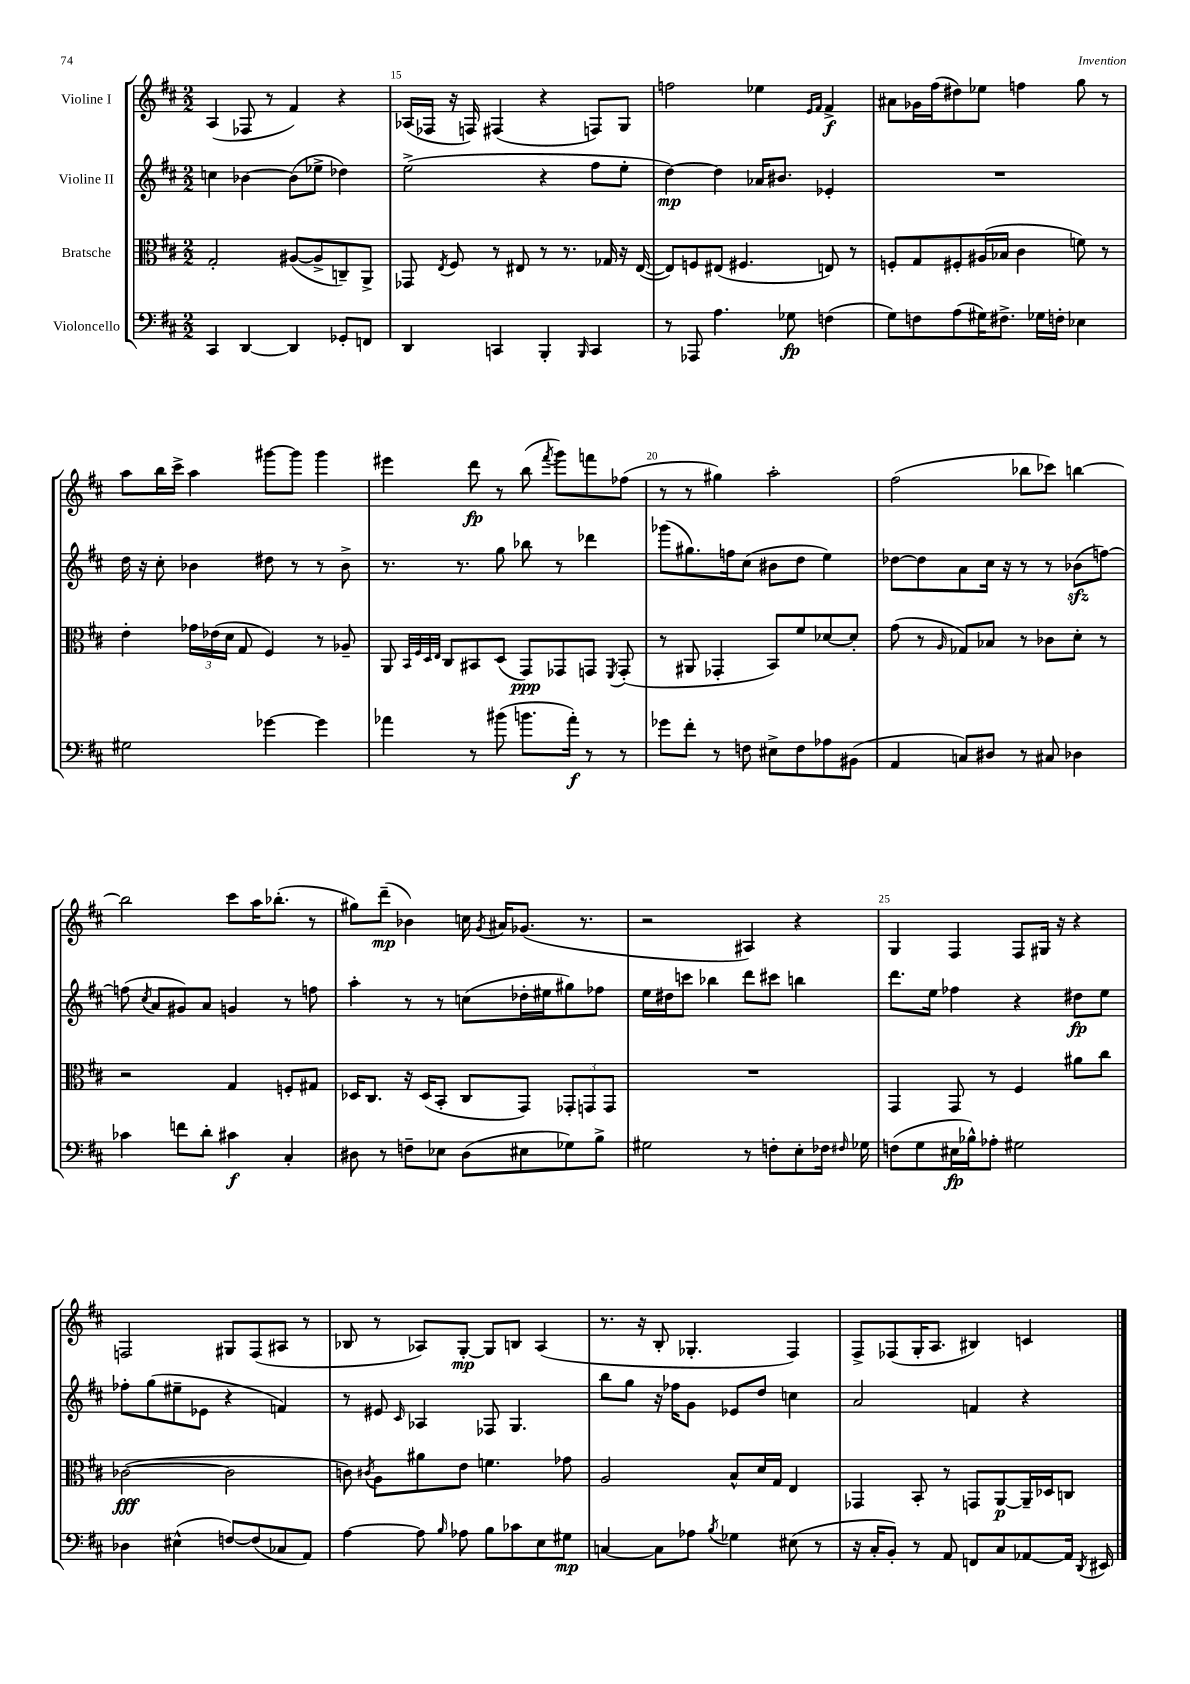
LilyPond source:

<<
\new StaffGroup <<
\new Staff = "s0" \with { instrumentName = "Violine I" } {
    \clef treble \key d \major \numericTimeSignature \time 2/2
    \autoBeamOff a4( fes8 r8 fis'4) r4 |
    aes16[( fes16] r16 f16) fis4( r4 f8[) g8] |
    f''2 ees''4 \grace { e'16[ fis'16] } fis'4->\f |
    ais'8[ ges'16 fis''16( dis''8) ees''8] f''4 g''8 r8 |
    a''8[ b''16 cis'''16]-> a''4 gis'''8[~ gis'''8] gis'''4 |
    eis'''4 d'''8\fp r8 b''8( \acciaccatura { fis'''8 } g'''8[) f'''8 fes''8]( |
    r8 r8 gis''4) a''2-. |
    fis''2( bes''8[ ces'''8]) b''4~ |
    b''2 cis'''8[ a''16 bes''8.]-.( r8 |
    gis''8[) d'''8]--\mp( bes'4) c''16 \acciaccatura { g'8 } ais'16[ ges'8.]( r8. |
    r2 ais4) r4 |
    g4 fis4 fis8[ gis16] r16 r4 |
    f2 gis8[ f8( ais8] r8 |
    bes8 r8 aes8[) g8]~-.\mp g8[ b8] aes4( |
    r8. r16 b8-. ges4.-. fis4) |
    fis8[-> fes8( g16-. a8.] bis4) c'4 \bar "|." |
}
\new Staff = "s1" \with { instrumentName = "Violine II" } {
    \clef treble \key d \major \numericTimeSignature \time 2/2
    \autoBeamOff c''4 bes'4~ bes'8[( ees''8]-> des''4) |
    e''2->( r4 fis''8[ e''8]-. |
    d''4~\mp) d''4 aes'16[ bis'8.] ees'4-. |
    R1 |
    d''16 r16 cis''8-. bes'4 dis''8 r8 r8 bes'8-> |
    r8. r8. g''8 bes''8 r8 des'''4 |
    ges'''8[( gis''8.) f''16 cis''8]( bis'8[ d''8] e''4) |
    des''8[~ des''8 a'8 cis''16] r16 r8 r8 bes'8[\sfz( f''8]~) |
    f''8( \acciaccatura { cis''8 } a'8[ gis'8) a'8] g'4 r8 f''8 |
    a''4-. r8 r8 c''8[( des''16-. eis''16 gis''8) fes''8] |
    e''16[ dis''16 c'''8] bes''4 d'''8[ cis'''8] b''4 |
    d'''8.[ e''16] fes''4 r4 dis''8[\fp e''8] |
    fes''8[-. g''8( eis''8-- ees'8] r4 f'4) |
    r8 eis'8 \grace { cis'16 } aes4 fes8 g4. |
    b''8[ g''8] r16 fes''16[ g'8] ees'8[ d''8] c''4 |
    a'2 f'4 r4 \bar "|." |
}
\new Staff = "s2" \with { instrumentName = "Bratsche" } {
    \clef alto \key d \major \numericTimeSignature \time 2/2
    \autoBeamOff g2-. ais8[~( ais8-> c8--) a,8]-> |
    ges,8 \acciaccatura { e8 } fis8 r8 eis8 r8 r8. ges16 r16 eis16~( |
    eis8[) f8 eis8]( fis4. e8) r8 |
    f8[-. g8 fis8-. ais16( bes16] cis'4 f'8) r8 |
    e'4-. \tuplet 3/2 { ges'16[ ees'16( d'16] } g8 fis4) r8 aes8-- |
    a,8 \grace { b,32[ fis32 d32 e32] } cis8[ bis,8 d8]( g,8[\ppp) ges,8 g,8] \acciaccatura { fis,8 } g,8-.( |
    r8 ais,8 ges,4-. b,8[) fis'8 des'8~ des'8]-. |
    g'8( r8 \grace { a16 } ges8[) bes8] r8 ces'8[ d'8]-. r8 |
    r2 g4 f8[-. gis8] |
    des16[ cis8.] r16 des16[( b,8]-. cis8[ g,8]) \tuplet 3/2 { ges,8[-. g,8 g,8] } |
    R1 |
    g,4 g,8 r8 fis4 ais'8[ cis''8] |
    ces'2~\fff( ces'2 |
    c'8) \acciaccatura { cis'8 } a8[ ais'8 e'8] f'4. ges'8 |
    a2 b8[-^ d'16 g16] e4 |
    ges,4 b,8-. r8 g,8[ a,8~\p a,16-- des16 c8] \bar "|." |
}
\new Staff = "s3" \with { instrumentName = "Violoncello" } {
    \clef bass \key d \major \numericTimeSignature \time 2/2
    \autoBeamOff cis,4 d,4~ d,4 ges,8[-. f,8] |
    d,4 c,4 b,,4-. \grace { b,,16 } c,4 |
    r8 aes,,8 a4. ges8\fp f4( |
    g8[) f8 a8( gis16) fis8.]-> ges16[ f16]-. ees4 |
    gis2 ges'4~ ges'4 |
    aes'4 r8 bis'8( b'8.[ aes'16]-.\f) r8 r8 |
    ges'8[ fis'8]-. r8 f8 eis8[-> f8 aes8 bis,8]( |
    a,4 c8[) dis8] r8 cis8 des4 |
    ces'4 f'8[ d'8]-. cis'4\f cis4-. |
    dis8 r8 f8[-- ees8] dis8[( eis8 ges8) b8]-> |
    gis2 r8 f8[-. e8-. fes16] \grace { fis16 } ges16 |
    f8[( g8 eis16\fp bes16-^) aes8]-. gis2 |
    des4 eis4-^( f8[~) f8( ces8 a,8]) |
    a4~ a8 \grace { b16 } aes8 b8[ ces'8 e8 gis8]\mp |
    c4~ c8[ aes8] \acciaccatura { b8 } ges4 eis8( r8 |
    r16 cis16[-. b,8]-.) r8 a,8 f,8[ cis8 aes,8~ aes,16] \acciaccatura { d,8 } eis,16 \bar "|." |
}
>>
>>
\layout { \context { \Score currentBarNumber = #14 \override BarNumber.break-visibility = ##(#f #t #t) barNumberVisibility = #(every-nth-bar-number-visible 5) } }
